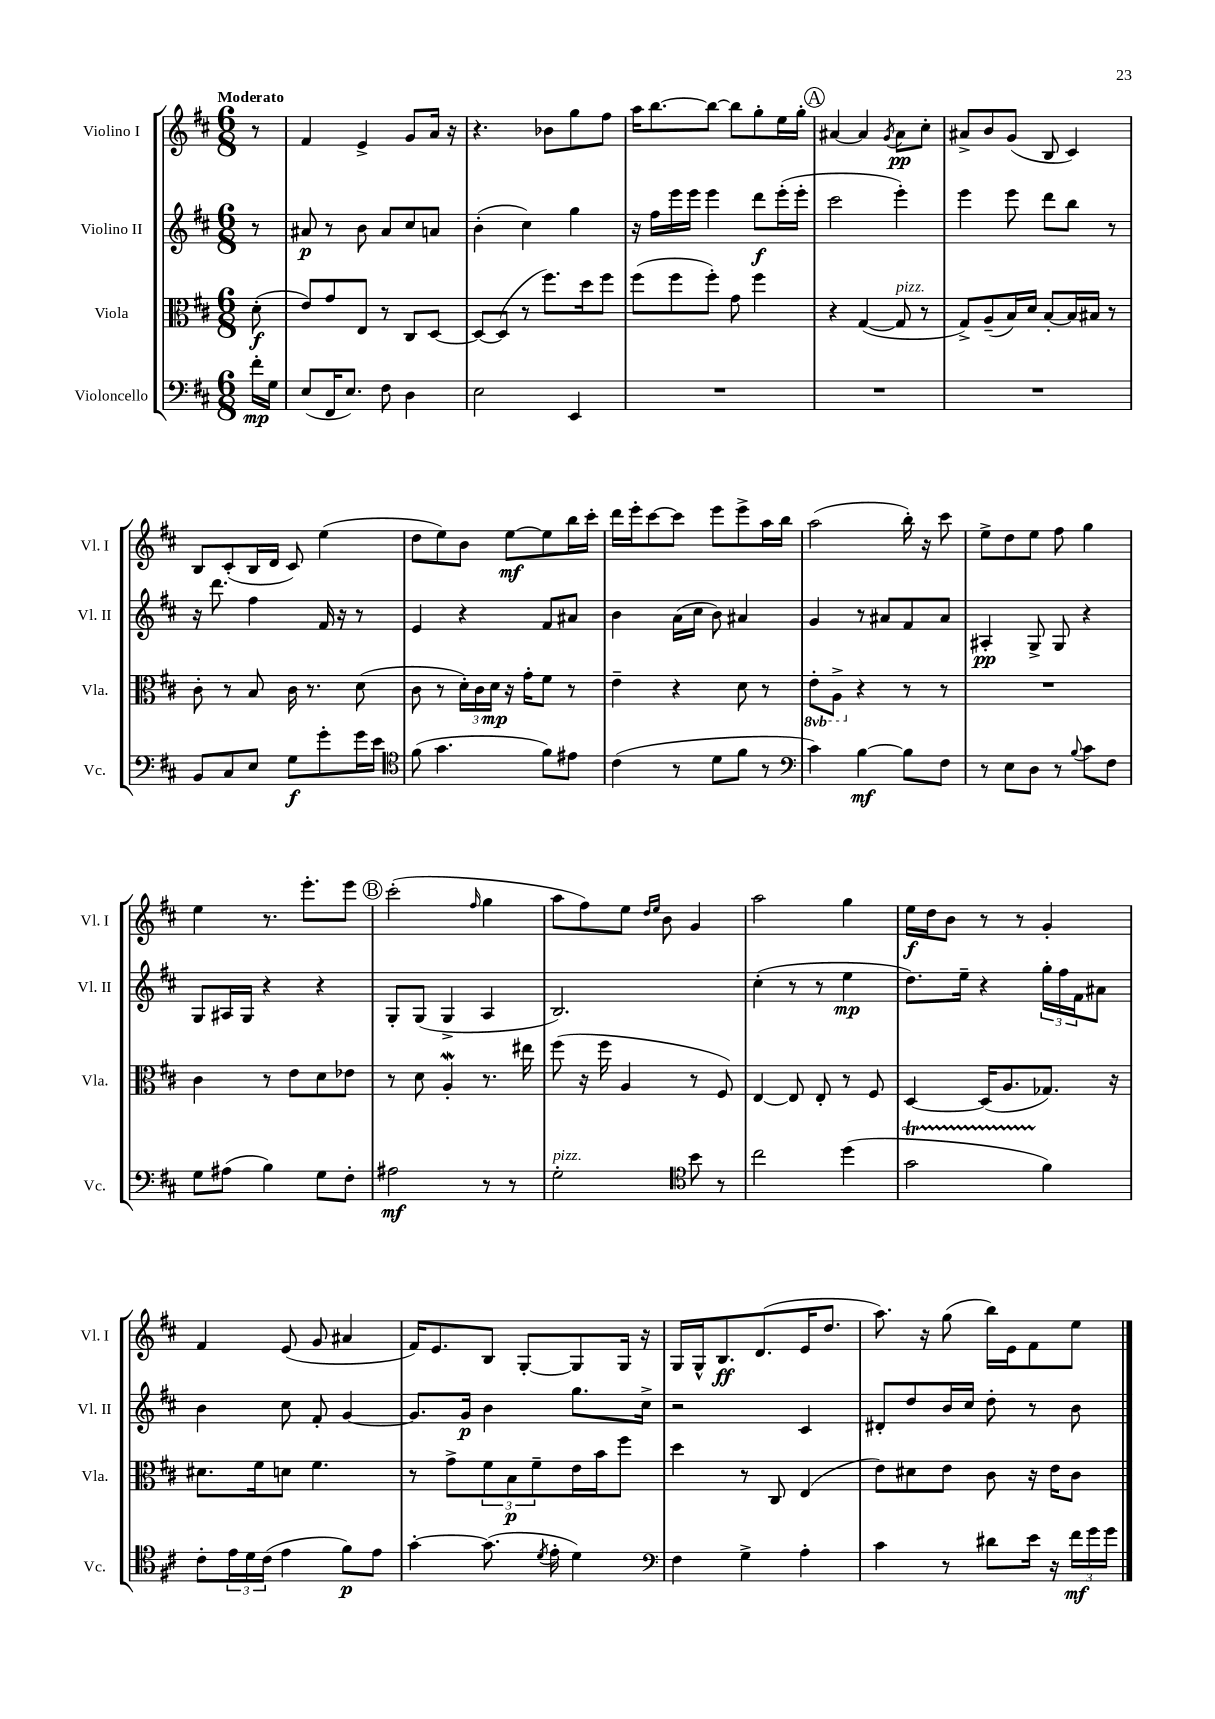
<<
\new StaffGroup <<
\new Staff = "s0" \with { instrumentName = "Violino I" shortInstrumentName = "Vl. I" } {
    \clef treble \key d \major \numericTimeSignature \time 6/8 \partial 8 \tempo "Moderato"
    r8 |
    fis'4 e'4-> g'8 a'16 r16 |
    r4. bes'8 g''8 fis''8 |
    a''16 b''8.~ b''8~ b''8 g''8-. e''16 g''16-. |
    \mark \markup { \circle "A" } ais'4~ ais'4 \acciaccatura { g'8 } ais'8\pp cis''8-. |
    ais'8-> b'8 g'8( b8 cis'4) |
    b8 cis'8-.( b16 d'16 cis'8) e''4( |
    d''8 e''8) b'8 e''8~\mf e''8 b''16 cis'''16-. |
    d'''16 e'''16-. cis'''8~ cis'''8 e'''8 e'''8-> a''16 b''16 |
    a''2( b''16-.) r16 cis'''8 |
    e''8-> d''8 e''8 fis''8 g''4 |
    e''4 r8. e'''8.-. e'''8 |
    \mark \markup { \circle "B" } cis'''2-.( \grace { fis''16 } g''4 |
    a''8 fis''8) e''8 \grace { d''16 e''16 } b'8 g'4 |
    a''2 g''4 |
    e''16\f d''16 b'8 r8 r8 g'4-. |
    fis'4 e'8( g'8 ais'4 |
    fis'16) e'8. b8 g8~-. g8 g16 r16 |
    g16 g16-^ b8.\ff d'8.( e'16 d''8. |
    a''8.) r16 g''8( b''16) e'16 fis'8 e''8 \bar "|." |
}
\new Staff = "s1" \with { instrumentName = "Violino II" shortInstrumentName = "Vl. II" } {
    \clef treble \key d \major \numericTimeSignature \time 6/8 \partial 8
    r8 |
    ais'8\p r8 b'8 ais'8 cis''8 a'8 |
    b'4-.( cis''4) g''4 |
    r16 fis''16 e'''16 e'''16 e'''4 d'''8\f e'''16-.( e'''16-. |
    \mark \markup { \circle "A" } cis'''2 e'''4-.) |
    e'''4 e'''8 d'''8 b''8 r8 |
    r16 d'''8. fis''4 fis'16 r16 r8 |
    e'4 r4 fis'8 ais'8 |
    b'4 a'16( cis''16 b'8) ais'4 |
    g'4 r8 ais'8 fis'8 ais'8 |
    ais4-.\pp g8-> g8 r4 |
    g8 ais16 g16 r4 r4 |
    \mark \markup { \circle "B" } g8-. g8( g4-> a4 |
    b2.) |
    cis''4-.( r8 r8 e''4\mp |
    d''8.) e''16-- r4 \tuplet 3/2 { g''16-. fis''16 fis'16 } ais'8 |
    b'4 cis''8 fis'8-. g'4~ |
    g'8. g'16\p b'4 g''8. cis''16-> |
    r2 cis'4 |
    dis'8-. d''8 b'16 cis''16 d''8-. r8 b'8 \bar "|." |
}
\new Staff = "s2" \with { instrumentName = "Viola" shortInstrumentName = "Vla." } {
    \clef alto \key d \major \numericTimeSignature \time 6/8 \set Staff.ottavationMarkups = #ottavation-simple-ordinals \partial 8
    d'8-.\f( |
    e'8) g'8 e8 r8 cis8 d8~ |
    d8~ d8( r8 fis''8.) d''16 fis''8 |
    fis''8( fis''8 fis''8-.) g'8 fis''4 |
    \mark \markup { \circle "A" } r4 g4~( g8^\markup { \italic "pizz." } r8 |
    g8->) a8--( b16) d'16 b8~-. b16 bis16 r8 |
    cis'8-. r8 b8 cis'16 r8. d'8( |
    cis'8 r8 \tuplet 3/2 { d'16-.) cis'16 d'16\mp } r16 g'16-. fis'8 r8 |
    e'4-- r4 d'8 r8 |
    \ottava #-1 e8-. a,8-> \ottava #0 r4 r8 r8 |
    R2. |
    cis'4 r8 e'8 d'8 ees'8 |
    \mark \markup { \circle "B" } r8 d'8 a4-.\mordent r8. eis''16 |
    fis''8( r16 fis''16 a4 r8 fis8) |
    e4~ e8 e8-. r8 fis8 |
    d4~ d16( a8. ges8.) r16 |
    dis'8. fis'16 d'8 fis'4. |
    r8 g'8-> \tuplet 3/2 { fis'8 b8\p fis'8-- } e'16 b'16 fis''8 |
    d''4 r8 cis8 e4( |
    e'8) dis'8 e'8 cis'8 r16 e'16 cis'8 \bar "|." |
}
\new Staff = "s3" \with { instrumentName = "Violoncello" shortInstrumentName = "Vc." } {
    \clef bass \key d \major \numericTimeSignature \time 6/8 \partial 8
    fis'16-.\mp g16 |
    e8( fis,16 e8.) fis8 d4 |
    e2 e,4 |
    R2. |
    \mark \markup { \circle "A" } R2. |
    R2. |
    b,8 cis8 e8 g8\f g'8-. g'16 e'16 |
    \clef tenor fis'8( g'4. fis'8) eis'8 |
    cis'4( r8 d'8 fis'8 r8 |
    \clef bass cis'4) b4~\mf b8 fis8 |
    r8 e8 d8 r8 \appoggiatura { b8 } cis'8 fis8 |
    g8 ais8( b4) g8 fis8-. |
    \mark \markup { \circle "B" } ais2\mf r8 r8 |
    g2-.^\markup { \italic "pizz." } \clef tenor b'8 r8 |
    cis''2 d''4( |
    g'2\startTrillSpan fis'4\stopTrillSpan) |
    cis'8-. \tuplet 3/2 { e'16 d'16 cis'16( } e'4 fis'8\p) e'8 |
    g'4~-. g'8.( \acciaccatura { d'8 } e'16-. d'4) |
    \clef bass fis4 g4-> a4-. |
    cis'4 r8 dis'8 e'16 r16 \tuplet 3/2 { fis'16\mf g'16 g'16 } \bar "|." |
}
>>
>>
\layout { \context { \Score \remove "Bar_number_engraver" } }
